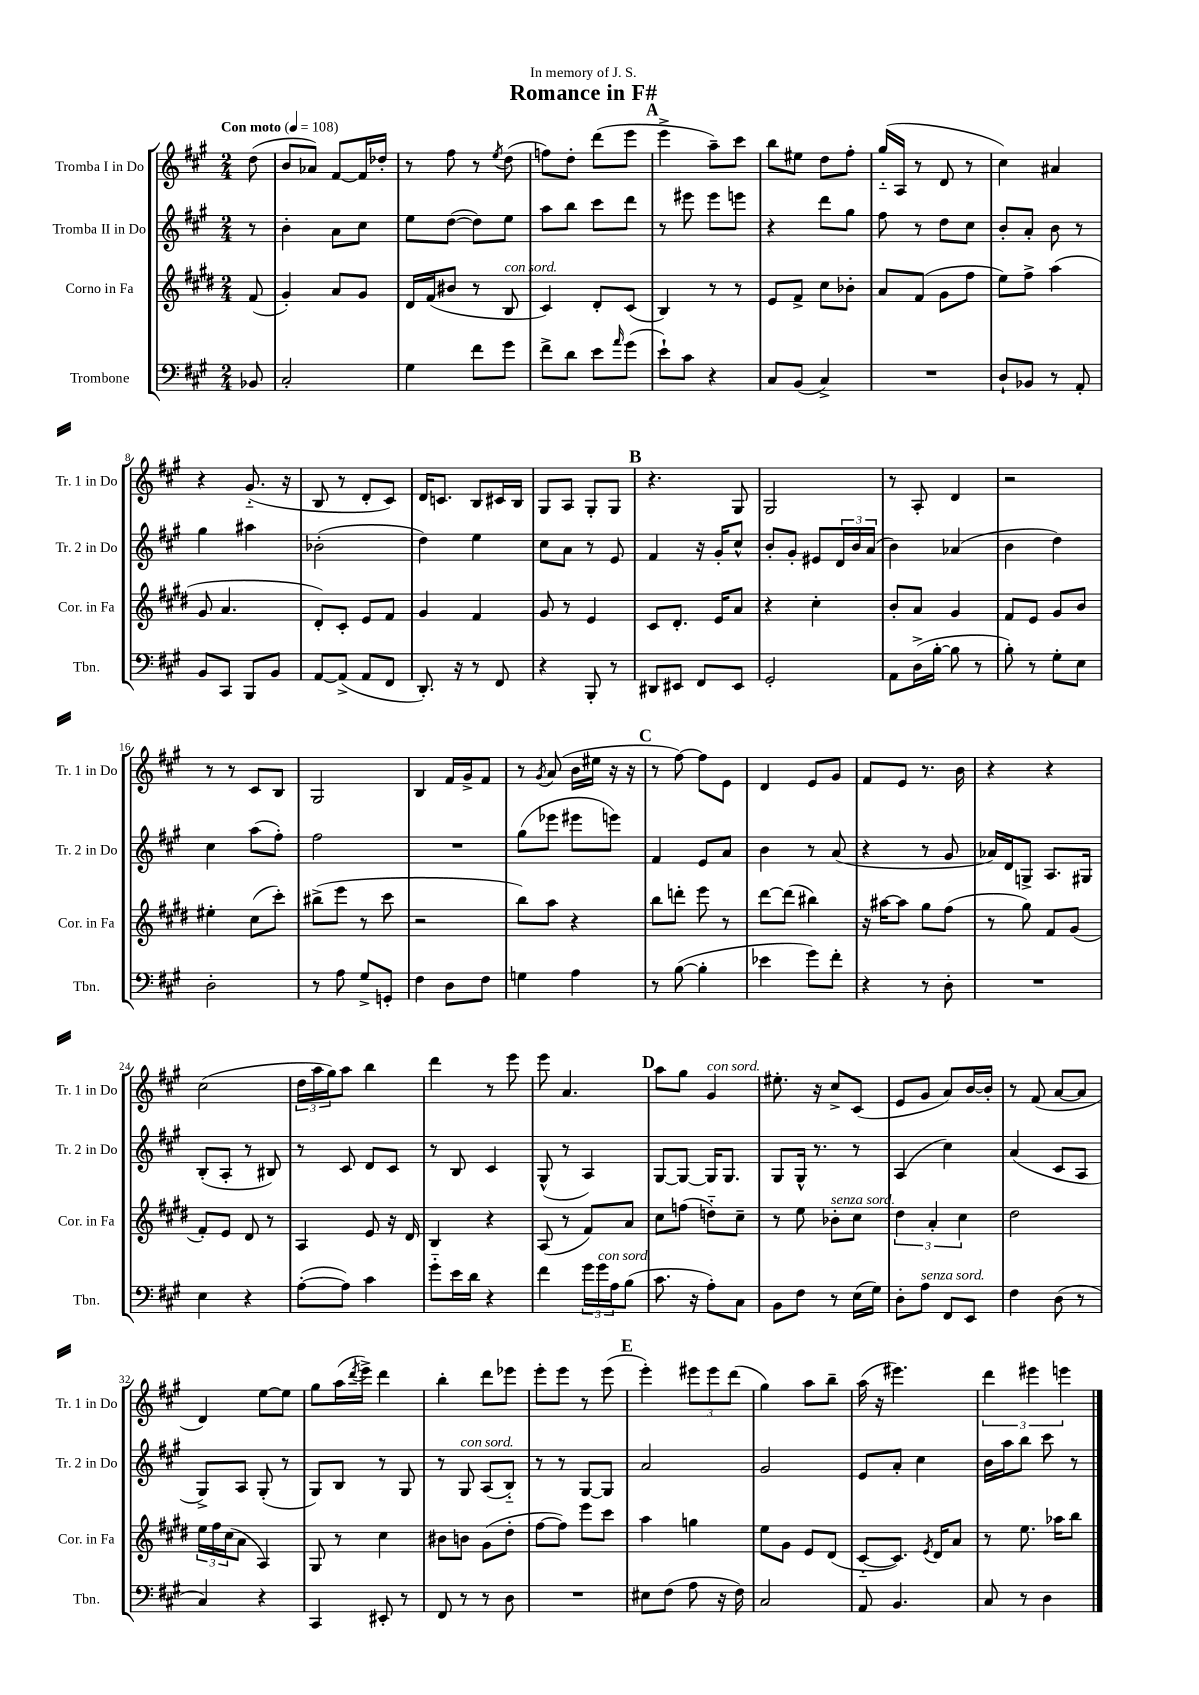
\header { title = "Romance in F#" dedication = "In memory of J. S." }
<<
\new StaffGroup <<
\new Staff = "s0" \with { instrumentName = "Tromba I in Do" shortInstrumentName = "Tr. 1 in Do" } {
    \clef treble \key a \major \numericTimeSignature \time 2/4 \partial 8 \tempo "Con moto" 4 = 108
    d''8( |
    b'8 aes'8) fis'8~ fis'16 des''16-. |
    r8 fis''8 r8 \acciaccatura { e''8 } d''8( |
    f''8) d''8-. d'''8( e'''8 |
    \mark \markup { \bold "A" } e'''4-> a''8--) cis'''8 |
    b''8 eis''8 d''8 fis''8-. |
    gis''16-_( a16 r8 d'8 r8 |
    cis''4) ais'4 |
    r4 gis'8.-_( r16 |
    b8 r8 d'8-. cis'8) |
    d'16 c'8. b8 cis'16 b16 |
    gis8 a8 gis8-. gis8 |
    \mark \markup { \bold "B" } r4. gis8 |
    gis2 |
    r8 a8-. d'4 |
    r2 |
    r8 r8 cis'8 b8 |
    gis2 |
    b4 fis'16 gis'16-> fis'8 |
    r8 \acciaccatura { gis'8 } a'8( b'16 eis''16 r16 r16 |
    \mark \markup { \bold "C" } r8 fis''8~) fis''8 e'8 |
    d'4 e'8 gis'8 |
    fis'8 e'8 r8. b'16 |
    r4 r4 |
    cis''2( |
    \tuplet 3/2 { d''16 a''16 gis''16) } a''8 b''4 |
    d'''4 r8 e'''8 |
    e'''8 a'4. |
    \mark \markup { \bold "D" } a''8 gis''8 gis'4^\markup { \italic "con sord." } |
    eis''8.-. r16 cis''8-> cis'8( |
    e'8 gis'8 a'8) b'16~ b'16-. |
    r8 fis'8( a'8~ a'8 |
    d'4) e''8~ e''8 |
    gis''8 a''16( \acciaccatura { d'''8 } e'''16->) d'''4 |
    b''4-. d'''8 ees'''8 |
    e'''8-. e'''8 r8 e'''8( |
    \mark \markup { \bold "E" } e'''4-.) \tuplet 3/2 { eis'''8 eis'''8 d'''8( } |
    gis''4) a''8 b''8-- |
    a''16( r16 eis'''4.) |
    \tuplet 3/2 { d'''4 eis'''4 e'''4 } \bar "|." |
}
\new Staff = "s1" \with { instrumentName = "Tromba II in Do" shortInstrumentName = "Tr. 2 in Do" } {
    \clef treble \key a \major \numericTimeSignature \time 2/4 \partial 8
    r8 |
    b'4-. a'8 cis''8 |
    e''8 d''8~( d''8) e''8 |
    a''8 b''8 cis'''8 d'''8 |
    \mark \markup { \bold "A" } r8 eis'''8 eis'''8 e'''8 |
    r4 d'''8 gis''8 |
    fis''8 r8 d''8 cis''8 |
    b'8-. a'8-. b'8 r8 |
    gis''4 ais''4 |
    bes'2-.( |
    d''4) e''4 |
    cis''8 a'8 r8 e'8 |
    \mark \markup { \bold "B" } fis'4 r16 gis'16-. cis''8-^ |
    b'8-. gis'8-. eis'8 \tuplet 3/2 { d'16 b'16 a'16( } |
    b'4) aes'4( |
    b'4 d''4) |
    cis''4 a''8( fis''8-.) |
    fis''2 |
    R2 |
    gis''8( ees'''8 eis'''8 e'''8) |
    \mark \markup { \bold "C" } fis'4 e'8 a'8 |
    b'4 r8 a'8( |
    r4 r8 gis'8 |
    aes'16) d'16 g8-> a8. gis16 |
    b8-.( a8-. r8 bis8) |
    r8 cis'8 d'8 cis'8 |
    r8 b8 cis'4 |
    gis8-^( r8 a4) |
    \mark \markup { \bold "D" } gis8~ gis8~ gis16 gis8. |
    gis8 gis16-^ r8. r8 |
    a4( cis''4) |
    a'4( cis'8 a8 |
    gis8->) a8 gis8-.( r8 |
    gis8) b8 r8 gis8 |
    r8 gis8^\markup { \italic "con sord." } a8( b8-_) |
    r8 r8 gis8~ gis8 |
    \mark \markup { \bold "E" } a'2 |
    gis'2 |
    e'8 a'8-. cis''4 |
    b'16 a''16 b''8 cis'''8 r8 \bar "|." |
}
\new Staff = "s2" \with { instrumentName = "Corno in Fa" shortInstrumentName = "Cor. in Fa" } {
    \clef treble \key e \major \numericTimeSignature \time 2/4 \partial 8
    fis'8( |
    gis'4-.) a'8 gis'8 |
    dis'16 fis'16( bis'8 r8 b8^\markup { \italic "con sord." } |
    cis'4) dis'8-. cis'8( |
    \mark \markup { \bold "A" } b4) r8 r8 |
    e'8 fis'8-> cis''8 bes'8-. |
    a'8 fis'8( gis'8 fis''8 |
    e''8) fis''8-> a''4( |
    gis'8 a'4. |
    dis'8-.) cis'8-. e'8 fis'8 |
    gis'4 fis'4 |
    gis'8 r8 e'4 |
    \mark \markup { \bold "B" } cis'8 dis'8.-. e'16 a'8 |
    r4 cis''4-. |
    b'8-. a'8 gis'4 |
    fis'8 e'8 gis'8 b'8 |
    eis''4-. cis''8( cis'''8-.) |
    bis''8->( e'''8 r8 cis'''8 |
    r2 |
    b''8) a''8 r4 |
    \mark \markup { \bold "C" } b''8 d'''8-. e'''8 r8 |
    dis'''8~ dis'''8( bis''4) |
    r16 ais''16~ ais''8 gis''8 fis''8( |
    r8 gis''8) fis'8 gis'8( |
    fis'8-.) e'8 dis'8 r8 |
    a4 e'8 r16 dis'16 |
    b4 r4 |
    a8( r8 fis'8) a'8 |
    \mark \markup { \bold "D" } cis''8 f''8( d''8-_) cis''8-- |
    r8 e''8 bes'8-.^\markup { \italic "senza sord." } cis''8 |
    \tuplet 3/2 { dis''4 a'4-. cis''4 } |
    dis''2 |
    \tuplet 3/2 { e''16 fis''16 cis''16( } a'8 a4) |
    gis8 r8 cis''4 |
    bis'8 b'8 gis'8( dis''8-. |
    fis''8~ fis''8) e'''8 cis'''8 |
    \mark \markup { \bold "E" } a''4 g''4 |
    e''8 gis'8 e'8 dis'8( |
    cis'8~-_ cis'8.) \acciaccatura { e'8 } dis'16 a'8 |
    r8 e''8. aes''16 b''8 \bar "|." |
}
\new Staff = "s3" \with { instrumentName = "Trombone" shortInstrumentName = "Tbn." } {
    \clef bass \key a \major \numericTimeSignature \time 2/4 \partial 8
    bes,8 |
    cis2-. |
    gis4 fis'8 gis'8 |
    fis'8-> d'8 e'8 \grace { a'16 } gis'8( |
    \mark \markup { \bold "A" } e'8-!) cis'8 r4 |
    cis8 b,8( cis4->) |
    R2 |
    d8-! bes,8 r8 a,8-. |
    b,8 cis,8 b,,8 b,8 |
    a,8~ a,8->( a,8 fis,8 |
    d,8.-.) r16 r8 fis,8 |
    r4 b,,8-. r8 |
    \mark \markup { \bold "B" } dis,8 eis,8 fis,8 eis,8 |
    gis,2-. |
    a,8 d16->( b16~-. b8 r8 |
    b8-.) r8 gis8-. e8 |
    d2-. |
    r8 a8 gis8-> g,8-. |
    fis4 d8 fis8 |
    g4 a4 |
    \mark \markup { \bold "C" } r8 b8~( b4-. |
    ees'4 gis'8) fis'8-. |
    r4 r8 d8-. |
    R2 |
    e4 r4 |
    a8~-.( a8) cis'4 |
    gis'8-_ e'16 d'16 r4 |
    fis'4 \tuplet 3/2 { gis'16 gis'16^\markup { \italic "con sord." } a16 } b8( |
    \mark \markup { \bold "D" } cis'8. r16 a8-.) cis8 |
    b,8 fis8 r8 e16( gis16) |
    d8-. a8^\markup { \italic "senza sord." } fis,8 e,8 |
    fis4 d8( r8 |
    cis4) r4 |
    cis,4 eis,8-. r8 |
    fis,8 r8 r8 d8 |
    R2 |
    \mark \markup { \bold "E" } eis8 fis8( a8 r16 fis16) |
    cis2 |
    a,8 b,4. |
    cis8 r8 d4 \bar "|." |
}
>>
>>
